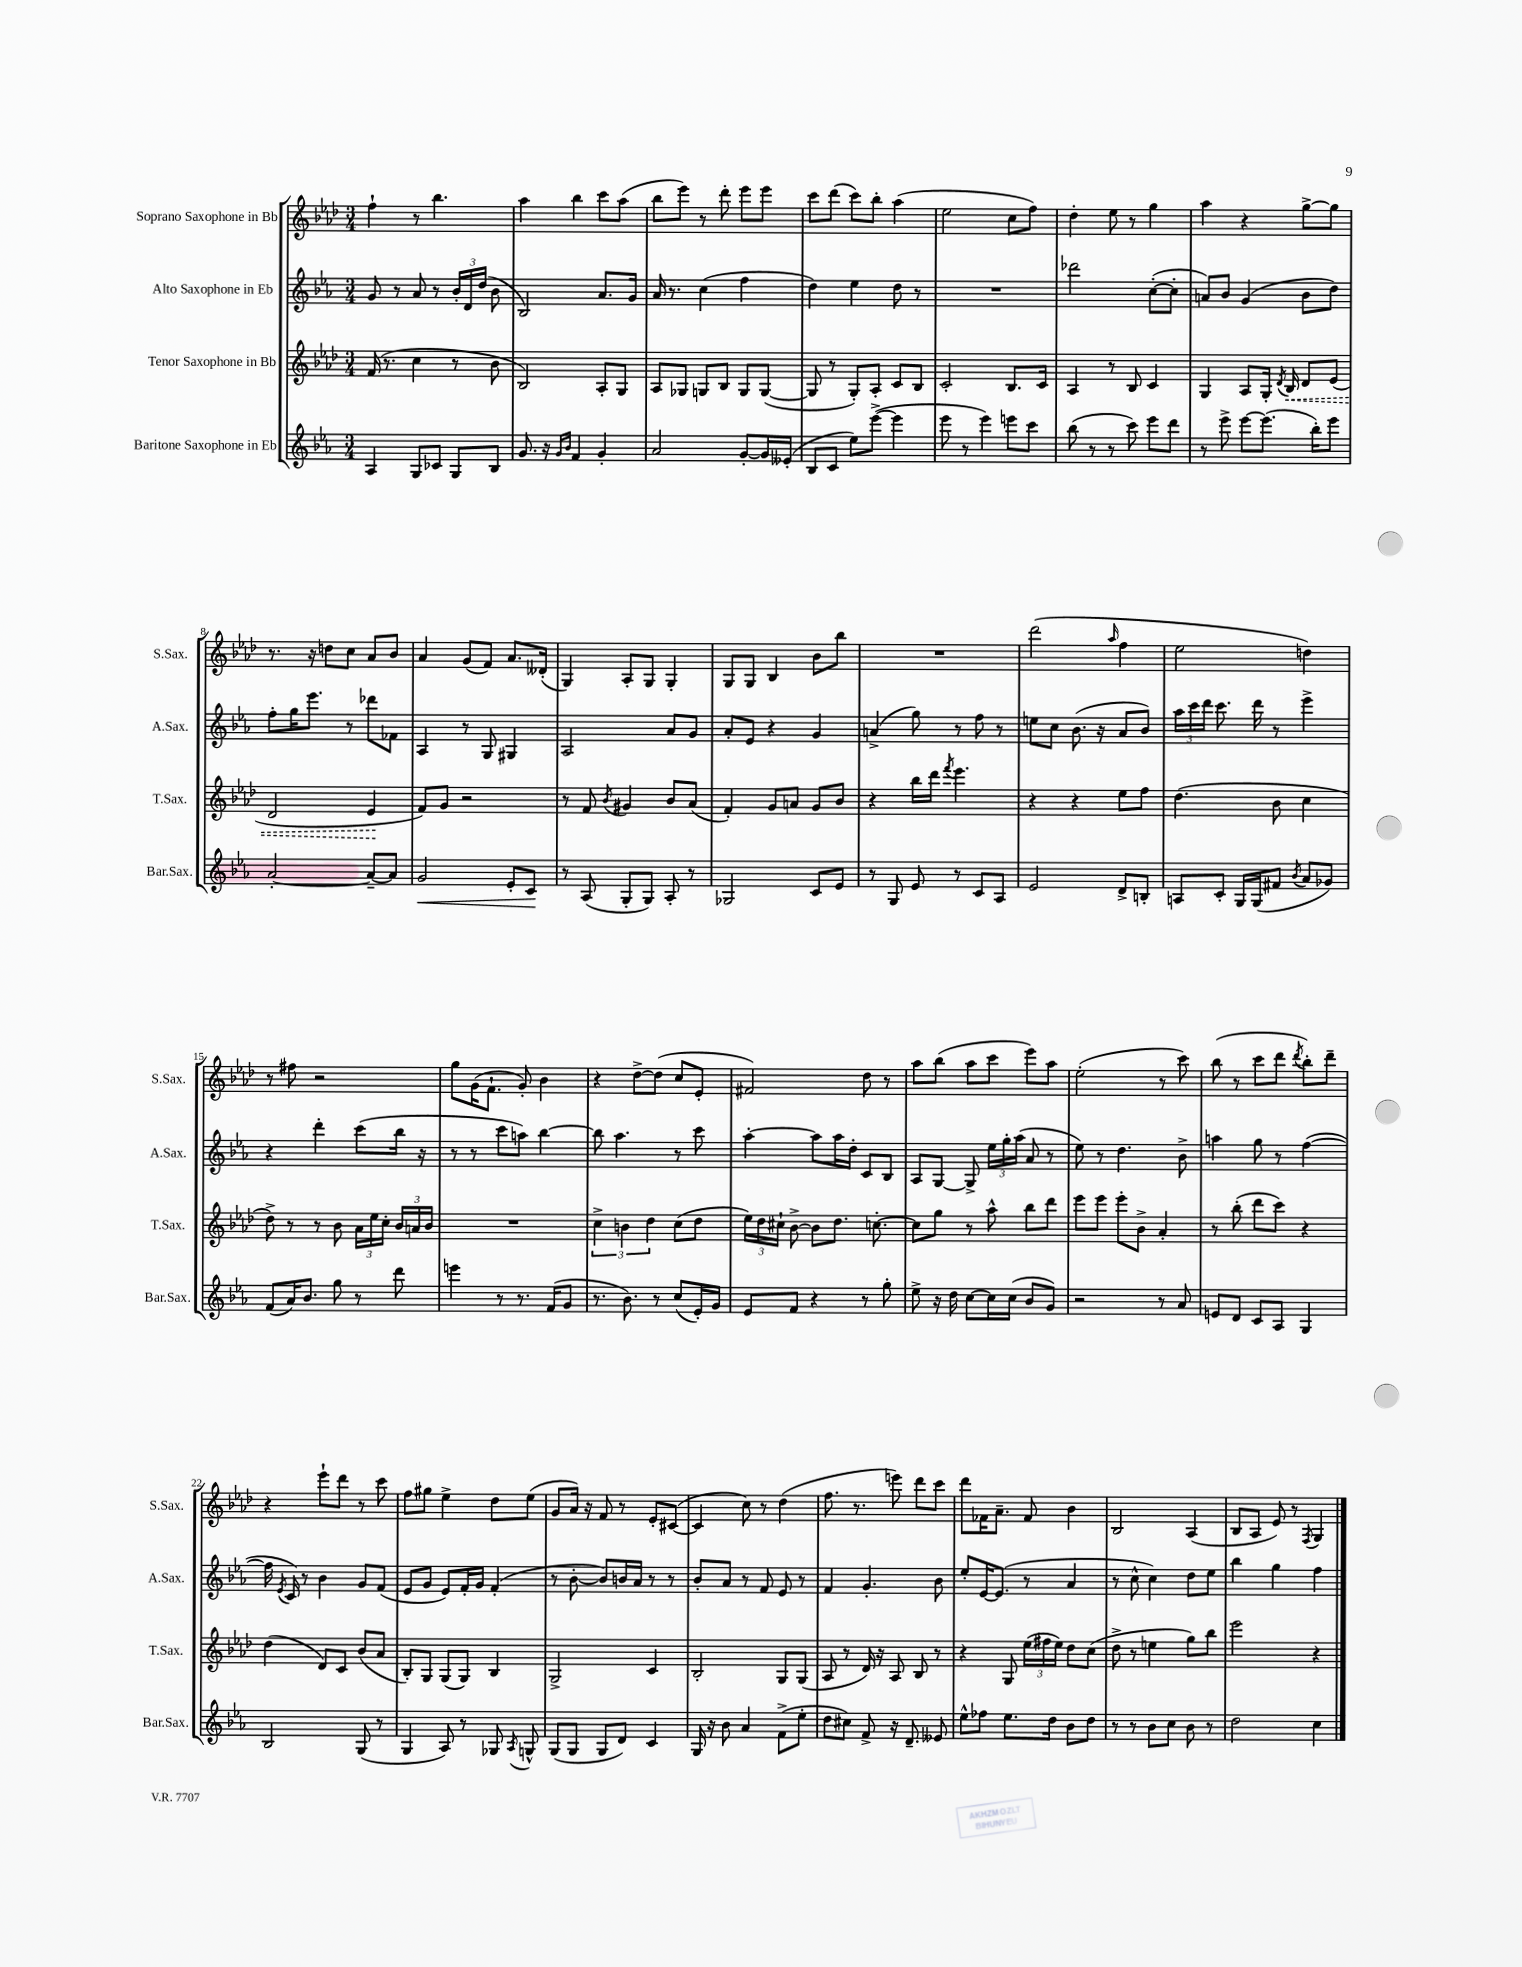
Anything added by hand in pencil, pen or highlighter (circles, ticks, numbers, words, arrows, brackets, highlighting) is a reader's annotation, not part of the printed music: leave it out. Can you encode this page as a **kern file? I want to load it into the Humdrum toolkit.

**kern	**kern	**kern	**kern
*staff4	*staff3	*staff2	*staff1
*clefG2	*clefG2	*clefG2	*clefG2
*k[b-e-a-]	*k[b-e-a-d-]	*k[b-e-a-]	*k[b-e-a-d-]
*M3/4	*M3/4	*M3/4	*M3/4
4A-	(16f	8g	4ff`
.	8.r	.	.
.	.	8r	.
8G	4cc	8a-	8r
8c-	.	8r	4.bb-
8G	8r	24b-'	.
.	.	24d	.
.	.	(24dd	.
8B-	8b-	8b-	.
=	=	=	=
8.g	2B-)	2B-)	4aa-
16r	.	.	.
16qqg	.	.	.
16qqb-	.	.	.
4f	.	.	4bb-
4g'	8A-'	8.a-	8ccc
.	8G	.	(8aa-
.	.	16g	.
=	=	=	=
2a-	8A-	16a-	8bb-
.	.	8.r	.
.	8G-	.	8eee-)
.	8G	(4cc	8r
.	8B-	.	8ddd-'
[8g'	8G	4ff	8eee-
16g]	([8G	.	8eee-
(16e--'	.	.	.
=	=	=	=
8B-	8G]	4dd)	8ccc
8c	8r	.	(8ddd-
8ee-)	8G')	4ee-	8ccc)
([8eee-^	8A-'	.	8bb-'
4eee-]	8c	8dd	(4aa-
.	8B-	8r	.
=	=	=	=
8eee-	2c'	2.r	2ee-
8r	.	.	.
4eee-)	.	.	.
8eee	8.B-	.	8cc
8ccc	.	.	8ff)
.	16c	.	.
=	=	=	=
(8bb-	4A-	2ddd-	4dd-'
8r	.	.	.
8r	8r	.	8ee-
8ccc)	8B-	.	8r
8eee-	4c	([8cc'	4gg
8ddd	.	8cc']	.
=	=	=	=
8r	4G	8a)	4aa-
8eee-^	.	8b-	.
[8eee-	8A-	(4g	4r
(8.eee-]	16G'	.	.
.	8qd-	.	.
.	16B-	.	.
.	8d-	8b-	[8gg^
16bb-')	.	.	.
8eee-	(8e-	8dd)	8gg]
=	=	=	=
[2a-'	2d-	8ff'	8.r
.	.	16gg	.
.	.	8.eee-	16r
.	.	.	8dd
.	.	8r	8cc
8a-~_	4e-	8ddd-	8a-
8a-]	.	8f-	8b-
=	=	=	=
2g	8f)	4A-	4a-
.	8g	.	.
.	2r	8r	(8g
.	.	8G	8f)
8e-'	.	4G#	8.a-
8c	.	.	.
.	.	.	(16d--'
=	=	=	=
8r	8r	2A-	4G)
(8A-	8f	.	.
.	8qb-	.	.
8G'	4g#	.	8A-'
8G)	.	.	8G
8A-'	8b-	8a-	4G'
8r	(8a-	8g	.
=	=	=	=
2G-	4f')	8a-'	8G
.	.	8e-	8G
.	8g	4r	4B-
.	8a	.	.
8c	8g	4g	8b-
8e-	8b-	.	8bb-
=	=	=	=
8r	4r	(4a^	2.r
8G	.	.	.
8e-	16bb-	8gg)	.
.	16ddd-	.	.
.	8qfff	.	.
8r	4.eee-	8r	.
8c	.	8ff	.
8A-	.	8r	.
=	=	=	=
2e-	4r	8ee	(2ddd-
.	.	8cc	.
.	4r	(8.b-	.
.	.	16r	.
.	.	.	16qqaa-
8d^	8ee-	8a-	4ff
8B'	8ff	8b-)	.
=	=	=	=
8A	(4.dd-	24aa-	2ee-
.	.	24ccc	.
.	.	24ddd	.
8c'	.	8.ccc	.
16G	.	.	.
(16G	.	16ddd	.
8f#	8b-	8r	.
8qb-	.	.	.
8a-	4cc	4eee-^	4dd)
8g-)	.	.	.
=	=	=	=
(8f	8dd-^)	4r	8r
16a-)	8r	.	8ff#
8.b-	.	.	.
.	8r	4ddd'	2r
8gg	8b-	.	.
8r	24a-	(8ccc	.
.	24ee-	.	.
.	24cc'	.	.
8ddd	24b-	16bb-	.
.	24a	.	.
.	.	16r	.
.	24b-	.	.
=	=	=	=
4eee	2.r	8r	8gg
.	.	8r	(16g
.	.	.	8.f`
8r	.	8ccc	.
8.r	.	8aa)	8g')
.	.	[4bb-	4b-
(16f	.	.	.
8g	.	.	.
=	=	=	=
8.r	6cc^	8bb-]	4r
.	.	4.aa-	.
.	6b	.	.
8.b-)	.	.	.
.	.	.	[8dd-^
.	6dd-	.	.
8r	.	.	(8dd-]
(8cc	(8cc	8r	8cc
16e-')	8dd-	8ccc	8e-'
16g	.	.	.
=	=	=	=
8e-	24ee-)	[4aa-'	2f#)
.	24dd-	.	.
.	24cc#`	.	.
8f	[8b-^	.	.
4r	8b-]	8aa-]	.
.	8.dd-	16aa-	.
.	.	16dd'	.
8r	.	8c	8dd-
.	[8.cc'	.	.
8gg'	.	8B-	8r
=	=	=	=
8ee-^	8cc]	8A-	8aa-
16r	8gg	[8G	(8bb-
16dd	.	.	.
[8cc	8r	8G^]	8aa-
16cc]	8aa-^^	24ee-	8ccc
.	.	24gg'	.
(16cc	.	.	.
.	.	(24aa-	.
8b-	8bb-	8a-	8eee-)
8g)	8ddd-	8r	8aa-
=	=	=	=
2r	8eee-	8ee-)	(2ee-'
.	8eee-	8r	.
.	8eee-'	4.dd	.
.	8b-^	.	.
8r	4a-'	.	8r
8a-	.	8b-^	8ccc)
=	=	=	=
8e	8r	4aa	(8bb-
8d	(8bb-'	.	8r
8c	8ddd-	8gg	8ccc
8A-	8ccc)	8r	8ddd-
.	.	.	8qddd-
4G	4r	([4ff	8bb-')
.	.	.	8ddd-~
=	=	=	=
2B-	(4dd-	16ff]	4r
.	.	8qe-	.
.	.	16c)	.
.	.	8r	.
.	8d-)	4b-	8eee-`
.	8c	.	8ddd-
(8G	(8b-	8g	8r
8r	8a-	(8f	8ccc
=	=	=	=
4G	8B-')	8e-	8ff
.	8G	8g	8gg#
8A-)	(8G	8e-)	4ee-^
8r	8G)	16f'	.
.	.	16g	.
8G-	4B-	(4f'	8dd-
8qA-	.	.	.
8G^^	.	.	(8ee-
=	=	=	=
(8G	2G^	8r	8g
8G	.	[8b-'	16a-)
.	.	.	16r
8G	.	8b-])	8f
8d)	.	16b	8r
.	.	16a-	.
4c	4c	8r	8e-'
.	.	8r	([8c#
=	=	=	=
16G	2B-'	8b-'	4c#]
16r	.	.	.
8b-	.	8a-	.
4a-	.	8r	8cc)
.	.	8f	8r
(8f^	8G	8e-	(4dd-
8ee-'	(8G	8r	.
=	=	=	=
8dd	8A-	4f	8.ff
8cc#)	8r	.	.
.	.	.	8.r
8f^	16d-)	4.g'	.
.	16r	.	.
16r	8A-	.	8eee)
8.d~	.	.	.
.	8B-	.	8ddd-
8e--	8r	8b-	8ccc
=	=	=	=
8ee-^^	4r	8ee-'	8ddd-
8ff-	.	[16e-	16f-
.	.	(8.e-]	8.a-~
8.ee-	8G	.	.
.	(24ee-	8r	8f-
.	24ff#	.	.
16dd	.	.	.
.	24ee-)	.	.
8b-	8dd-	4a-	4b-
8dd	(8cc	.	.
=	=	=	=
8r	8dd-^	8r	2B-
8r	8r	8cc^^	.
8b-	4ee	4cc)	.
8cc	.	.	.
8b-	8gg)	8dd	(4A-
8r	8bb-	8ee-	.
=	=	=	=
2dd	2eee-	4bb-	8B-
.	.	.	8A-
.	.	4gg	8e-)
.	.	.	8r
.	.	.	8qF
4cc	4r	4ff	4G
==	==	==	==
*-	*-	*-	*-
